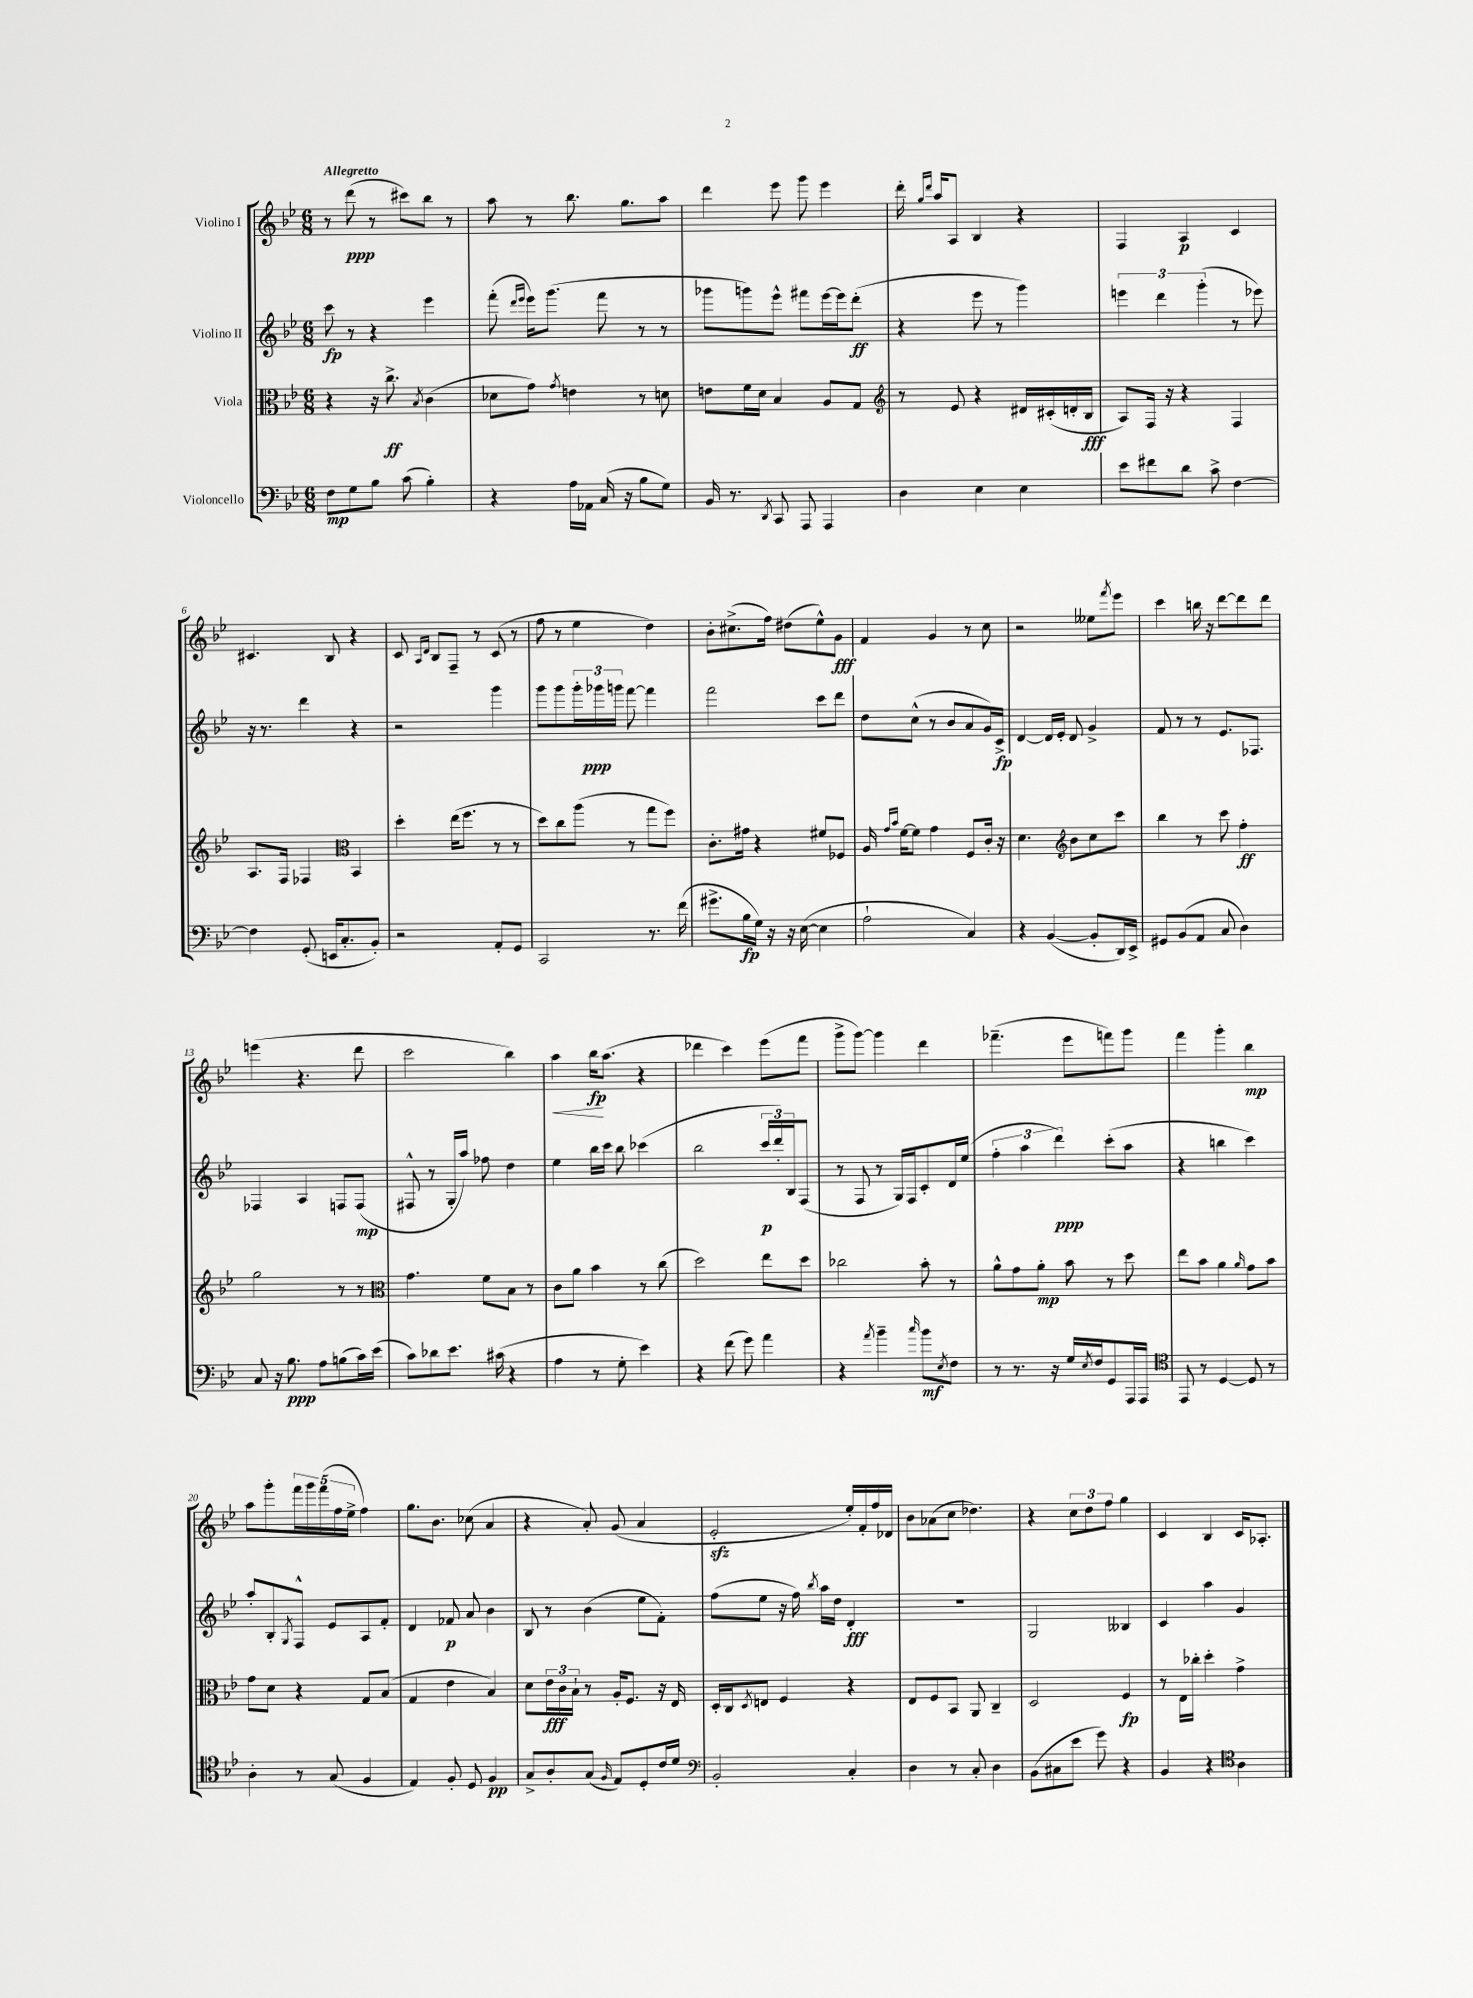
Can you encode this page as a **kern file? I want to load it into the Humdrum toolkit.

**kern	**kern	**kern	**kern
*staff4	*staff3	*staff2	*staff1
*clefF4	*clefC3	*clefG2	*clefG2
*k[b-e-]	*k[b-e-]	*k[b-e-]	*k[b-e-]
*M6/8	*M6/8	*M6/8	*M6/8
8F	4r	8ccc	8r
8G	.	8r	(8ddd
8B-	16r	4r	8r
.	8.cc^	.	.
(8c	.	.	8ccc#)
.	8qB-	.	.
4B-')	(4c	4eee-	8bb-
.	.	.	8r
=	=	=	=
4r	8d-	(8fff'	8aa
.	.	16qqddd	.
.	.	16qqeee-	.
.	8g)	16eee-)	8r
.	.	(8.ggg	.
.	8qg	.	.
16A	4e	.	8.bb-
16AA-	.	.	.
(16C	.	8fff	.
16r	.	.	8.gg
8B-	8r	8r	.
8G)	8d	8r	8aa
=	=	=	=
16BB-	8e	8ggg-	4ddd
8.r	.	.	.
.	16f	8ggg)	.
.	16d	.	.
8qDD	.	.	.
8CC	4B-	8eee-^^	8eee-
8AAA	.	8fff#	8ggg
4AAA	8A	[16eee-	4eee-
.	.	16eee-]	.
.	8G	(8ddd'	.
=	=	=	=
*	*clefG2	*	*
4D	8r	4r	16ddd'
.	.	.	16qqgg
.	.	.	16qqddd
.	.	.	16aa
.	8e-	.	8A
4E-	4r	8eee-	4B-
.	.	8r	.
4E-	16d#	4ggg)	4r
.	(16c#'	.	.
.	16d'	.	.
.	16B-	.	.
=	=	=	=
8e-	8A)	6eee	4F
8f#	16F	.	.
.	.	6ddd	.
.	16r	.	.
8d	4r	.	4A
.	.	(6ggg'	.
8c^	.	.	.
[4F	4F	8r	4c
.	.	8eee-)	.
=	=	=	=
4F]	8.A	16r	4.c#
.	.	8.r	.
.	16F	.	.
(8GG'	4F-	4ddd	.
16EE	.	.	8B-
8.C'	.	.	.
*	*clefC3	*	*
.	4BB-	4r	4r
8BB-')	.	.	.
=	=	=	=
2r	4dd'	2r	8c
.	.	.	16qqA
.	.	.	16qqd
.	.	.	8B-
.	(16ee-	.	8F~
.	8.ff	.	.
.	.	.	8r
8AA'	8r	4ggg	(8c
8GG	8r	.	8r
=	=	=	=
2CC	8dd)	8ggg	8ff
.	8cc	8ggg	8r
.	(8aa	24ggg'	4ee-
.	.	24ggg-	.
.	.	24ggg	.
.	8r	[8fff	.
8.r	8gg	4fff]	4dd)
.	8ff)	.	.
(16f	.	.	.
=	=	=	=
8.g#^	8.c'	2fff	8b-'
.	.	.	(8.cc#^
16B-	16g#	.	.
16G)	4r	.	.
16r	.	.	16ff)
16r	.	.	(8dd#
([16E-	.	.	.
4E-]	8f#	8ccc	8ee-^^)
.	8F-	8ddd	8g
=	=	=	=
2A`	16A	8dd	4f
.	16qqg	.	.
.	16qqb-	.	.
.	[16f	.	.
.	8f]	(8cc^^	.
.	4g	8r	4g
.	.	8b-	.
4C)	8F	8a	8r
.	16c'	16g)	8cc
.	16r	16c^	.
=	=	=	=
4r	4.d	[4d	2r
([4BB-	.	16d]	.
.	.	16e-'	.
*	*clefG2	*	*
.	8b-	8d	.
8BB-']	8cc	4g^	8ee--
.	.	.	8qfff
16DD)	8ccc	.	8eee-
16EE-^	.	.	.
=	=	=	=
8GG#	4bb-	8f	4ccc
(8BB-	.	8r	.
8AA	8r	8r	16bb
.	.	.	16r
8C	8ccc	8.e-	[8ddd
4D)	4ff'	.	8ddd]
.	.	8.F-	.
.	.	.	8ddd
=	=	=	=
8C	2gg	4F-	(4eee
16r	.	.	.
8.B-	.	.	.
.	.	4A	4.r
8A	.	.	.
(8B	8r	8F	.
16c)	8r	(8F	8ddd
(16e-	.	.	.
=	=	=	=
*	*clefC3	*	*
8c)	4.g	8F#^^	2ccc
8d-	.	8r	.
8.e-	.	16G'	.
.	.	16aa)	.
.	8f	8ff-	.
(16c#	.	.	.
4r	8B-	4dd	4bb-)
.	8r	.	.
=	=	=	=
4A	8c	4ee-	4aa
.	8a	.	.
8r	4b-	16bb-	16bb-
.	.	16ccc	(8.aa
8G'	.	8bb-	.
4e-)	8r	(4ccc-	4r
.	(8cc	.	.
=	=	=	=
4r	2dd)	2bb-	4ddd-
(8f	.	.	4ccc)
8g)	.	.	.
4a	8ee-	24ccc	(8eee-
.	.	24ddd')	.
.	.	24B-	.
.	8dd	(8F	8fff
=	=	=	=
4r	2cc-	8r	8ggg^
.	.	8F	[8ggg)
8qa	.	.	.
4b-~	.	8r	4ggg]
.	.	16G)	.
.	.	16F	.
16qqcc	.	.	.
8b-	8b-'	8c'	4ddd
8qE-	.	.	.
8F	8r	16d	.
.	.	(16ee-	.
=	=	=	=
8r	8a^^	6ff'	(4.fff-~
8.r	8g	.	.
.	.	6aa	.
.	8a'	.	.
16r	.	.	.
.	.	6ddd)	.
16G	8b-	.	8eee-
8qE-	.	.	.
16F	.	.	.
8GG	8r	(8ccc'	8fff)
16AAA	8dd	8aa	8ggg
16AAA	.	.	.
=	=	=	=
*clefC4	*	*	*
8EE-	8ee-	4r	4fff
8r	8b-	.	.
[4D	4a	4bb	4ggg'
.	16qqa	.	.
8D]	8g	4ccc)	4bb-
8r	8b-	.	.
=	=	=	=
4A'	8g	8aa'	8aa
.	8d	8B-'	8ggg'
.	.	8qG	.
8r	4r	8F^^	20fff
.	.	.	20ggg
.	.	.	(20fff
(8G	.	8e-	.
.	.	.	20ff
.	.	.	20ee-^
4F	8G	8A	4ff)
.	(8B-	8f'	.
=	=	=	=
4E-)	4G	4d	8.gg
.	.	.	8.b-
8F'	4e-	8f-	.
8D	.	8a	(8cc-
4F	4B-)	4b-	4a
=	=	=	=
8G^	8d	8B-	4r
8A'	24e-	8r	.
.	24c	.	.
.	24B-`	.	.
(8G	8r	(4b-	8a')
16qqF	.	.	.
8E-)	16A'	.	(8g
.	8.F	.	.
8D'	.	8ee-	4a
16c	16r	8f')	.
16d	16E-	.	.
=	=	=	=
*clefF4	*	*	*
2BB-'	16D'	(8ff	2e-'
.	16C	.	.
.	8qD	.	.
.	8E	8ee-	.
.	4F	16r	.
.	.	16ff)	.
.	.	8qbb-	.
.	.	16aa	.
.	.	16dd	.
4C'	4r	4d'	16ee-')
.	.	.	16f'
.	.	.	16ff
.	.	.	16d-
=	=	=	=
4D	8E-	2.r	8b-
.	8F	.	(8a-
8r	8BB-	.	8cc
8C'	8AA	.	4.dd-)
4D	4C~	.	.
=	=	=	=
(8BB-	2D	2G	4r
8C#	.	.	.
8e-	.	.	12cc
.	.	.	12dd
8g)	.	.	.
.	.	.	12ff
4r	4F	4B--	4gg
=	=	=	=
4BB-	8r	4c	4c
.	16E-	.	.
.	16cc-'	.	.
4r	4dd'	4aa	4B-
*clefC4	*	*	*
4A	4g^	4g	16c
.	.	.	8.A-'
==	==	==	==
*-	*-	*-	*-
